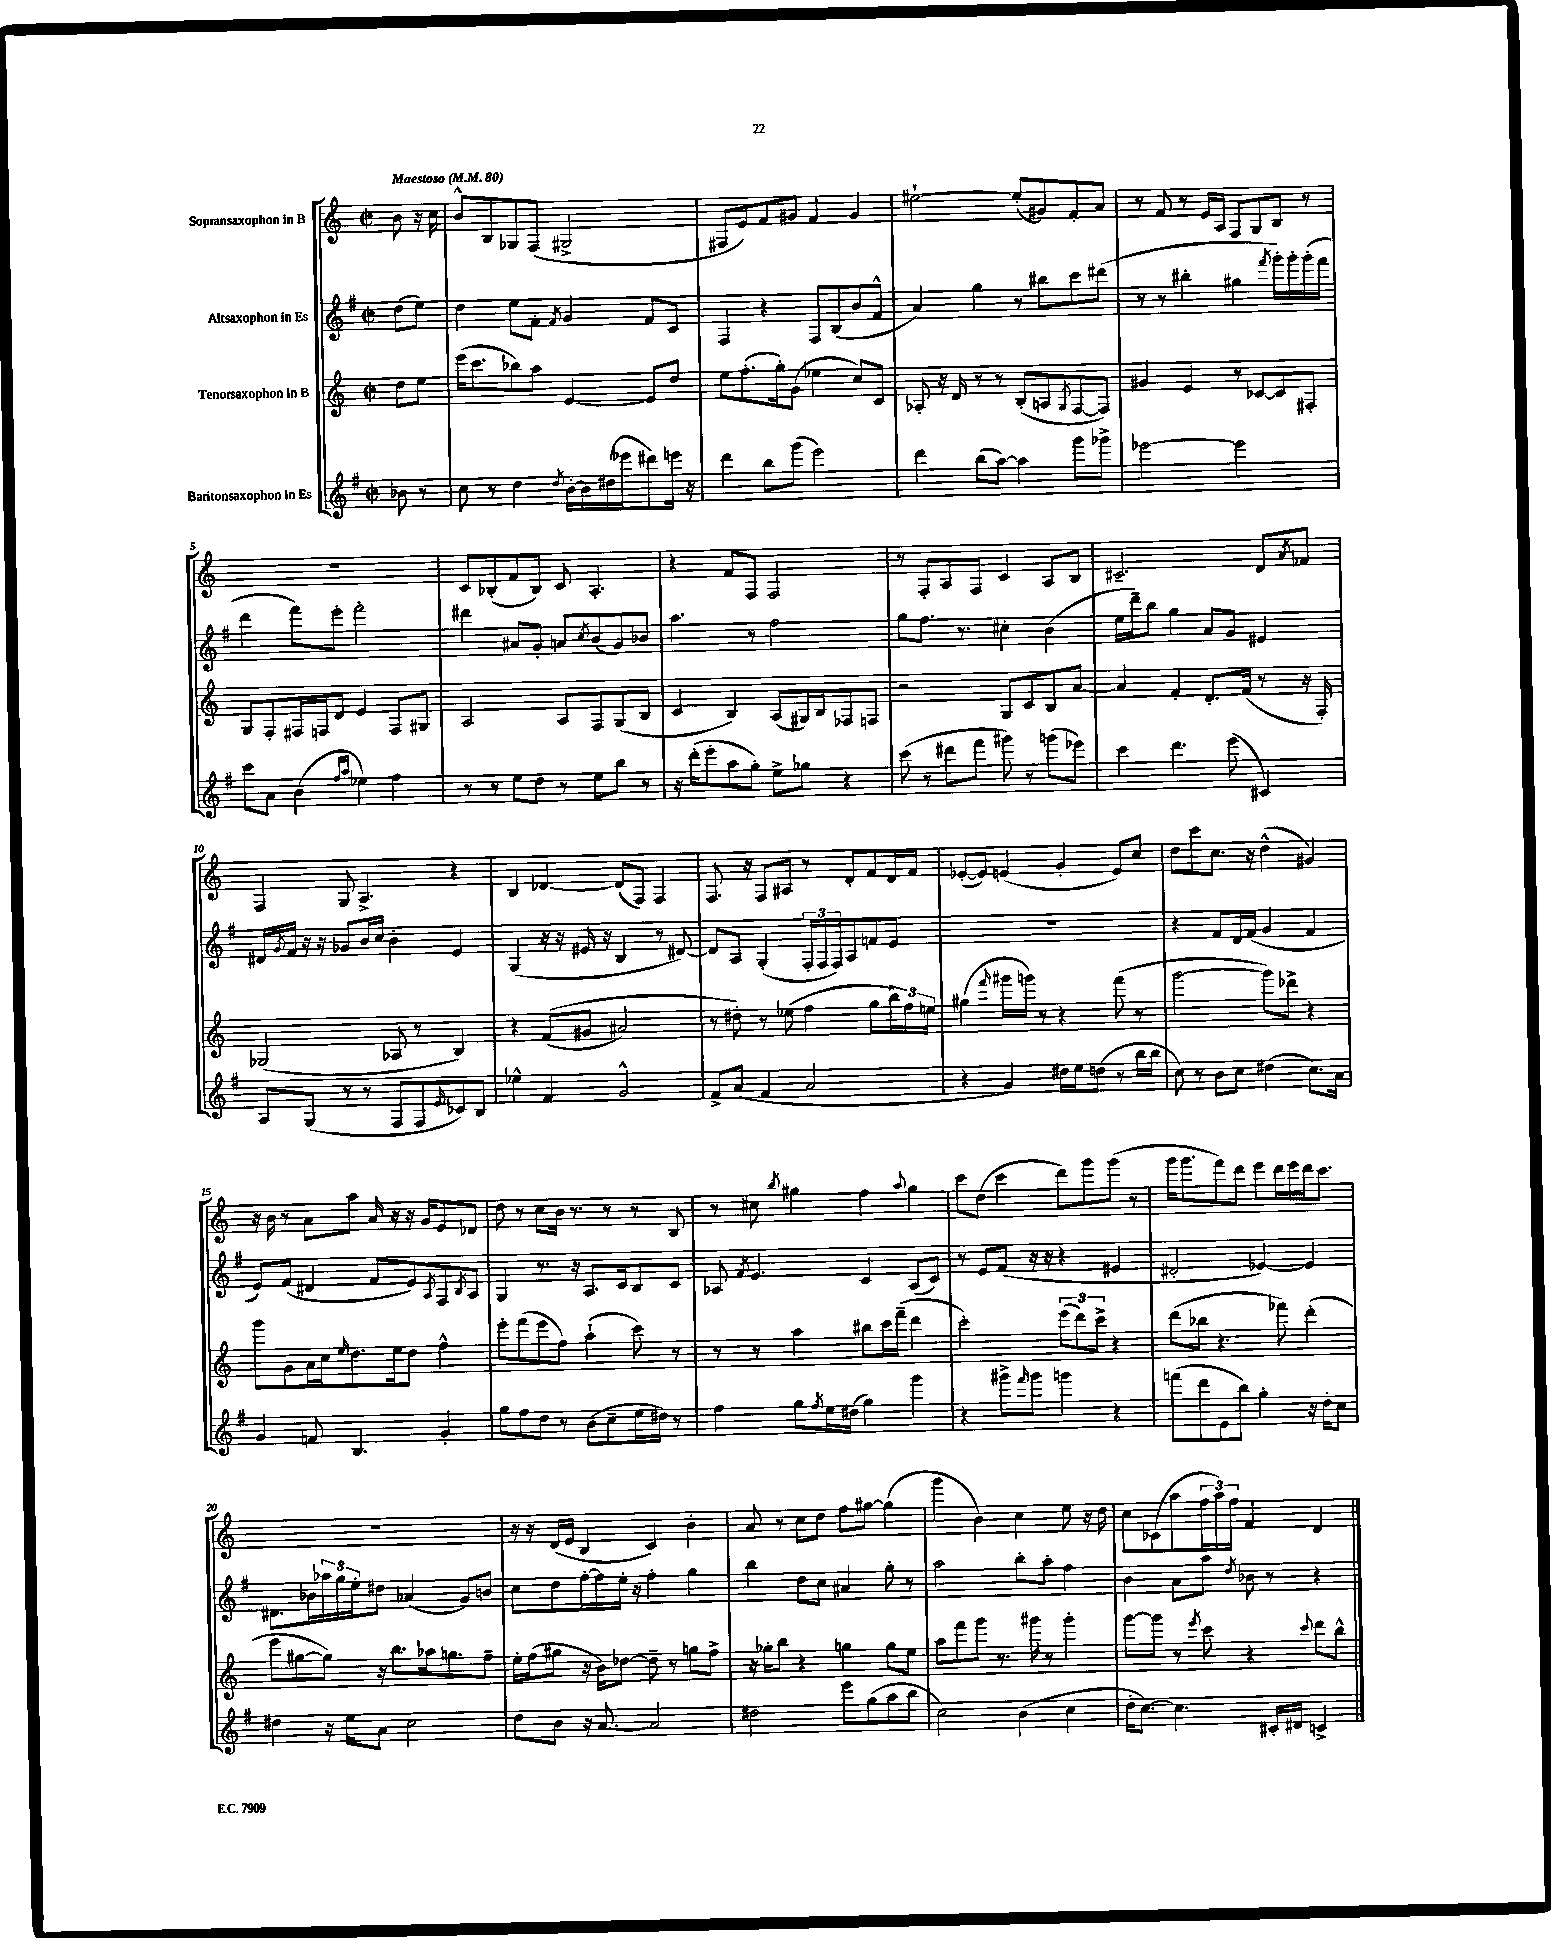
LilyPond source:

<<
\new StaffGroup <<
\new Staff = "s0" \with { instrumentName = "Sopransaxophon in B" } {
    \clef treble \key c \major \defaultTimeSignature \time 2/2 \partial 4 \tempo "Maestoso" 4 = 80
    b'8 r16 c''16 |
    b'8-^ b8 ges8 f8( gis2-> |
    fis8 e'8) f'8 gis'8 f'4 gis'4 |
    eis''2~-! eis''8-.( gis'8) f'8-. a'8 |
    r8 f'8 r8 e'16 a16 f8 g8 b8 r8 |
    R1 |
    c'8 bes8-.( f'8 bes8) c'8 a4.-. |
    r4 f'8 f8 f2 |
    r8 f8-. a8 f8 c'4 a8 b8 |
    cis'2.-- d'8 \acciaccatura { a'8 } fes'8 |
    f4 g8 a4.-> r4 |
    b4 des'4~ des'8( f8) f4 |
    f8. r16 f8 ais8 r8 d'8-. f'8 d'16 f'16 |
    ees'8~-.( ees'8) e'4( g'4-. e'8) c''8 |
    d''8 c'''8 c''8. r16 d''4-^( gis'4) |
    r16 b'16 r8 a'8 a''8 a'16 r16 r16 g'16 e'8 des'8 |
    d''8 r8 c''8 b'16 r8. r8 r8 b8 |
    r8 cis''8 \acciaccatura { b''8 } gis''4 f''4 \appoggiatura { a''8 } gis''4 |
    c'''8 d''8( c'''4 d'''8) g'''8 g'''8( r8 |
    g'''16 g'''8. f'''8) d'''8 e'''8 d'''16 e'''16 d'''16 c'''8. |
    R1 |
    r16 r16 d'16( e'16 b4 c'4) b'4-. |
    a'8 r8 c''8 d''8 f''8 gis''8~ gis''4( |
    g'''4 b'4) c''4 e''8 r16 d''16 |
    c''8 ces'8( a''8 \tuplet 3/2 { f''16 a''16) f''16 } f'4 d'4 \bar "|." |
}
\new Staff = "s1" \with { instrumentName = "Altsaxophon in Es" } {
    \clef treble \key g \major \defaultTimeSignature \time 2/2 \partial 4
    d''8( e''8) |
    d''4 e''8 fis'8-. \acciaccatura { fis'8 } g'4 fis'8 c'8 |
    fis4 r4 fis8 b8( b'8 fis'8-^ |
    a'4) g''4 r8 bis''8 c'''8 dis'''8( |
    r8 r8 bis''4-. gis''4 \acciaccatura { fis'''8 } g'''16-.) g'''16-. g'''16-.( fis'''16 |
    d'''4 fis'''8) e'''8-. fis'''2-. |
    dis'''4 ais'8 g'8-. a'8 \acciaccatura { c''8 } b'8( g'8) bes'8 |
    a''4. r8 fis''2 |
    g''8 fis''8. r8. cis''4-. b'4( |
    e''16 d'''16--) b''8 g''4 a'8 g'8 eis'4 |
    dis'16 \acciaccatura { g'8 } fis'16 r16 r16 ges'8 b'16 c''16 b'4-. e'4 |
    g4( r16 r16 eis'16 r16 b4 r8 dis'8~) |
    dis'8 a8 g4-.( \tuplet 3/2 { fis16-. fis16 fis16) } a8 f'8 e'8 |
    R1 |
    r4 fis'8 d'16 fis'16( g'4 fis'4 |
    e'8) fis'8( dis'4 fis'8 e'8) \acciaccatura { a8 } fis8 \acciaccatura { b8 } a8 |
    g4 r8. r16 a8. c'16 b8 c'8 |
    aes8 \acciaccatura { fis'8 } e'4. c'4 aes8( c'8) |
    r8 e'8 fis'8( r16 r16 r4 eis'4 |
    dis'2-. ees'4~) ees'4 |
    dis'8. bes'16 \tuplet 3/2 { aes''16 g''16 e''16-. } dis''8 aes'4( g'8) b'8 |
    c''8 d''8 fis''16~-. fis''16 e''16-. r16 fis''4-. g''4 |
    b''4 d''8 c''8 ais'4 g''8-. r8 |
    a''2 b''8-. a''8-. fis''4 |
    b'4 a'8 a''8 \acciaccatura { d''8 } bes'8 r8 r4 \bar "|." |
}
\new Staff = "s2" \with { instrumentName = "Tenorsaxophon in B" } {
    \clef treble \key c \major \defaultTimeSignature \time 2/2 \partial 4
    d''8 e''8 |
    e'''16( c'''8. bes''8) a''8 e'4~ e'8 d''8 |
    e''8 f''8.-.( g''16-.) g'8( ees''4 c''8) c'8 |
    aes8-. r16 d'16 r8 r8 b8-.( a8 \acciaccatura { g8 } f8~ f8) |
    gis'4 e'4 r8 ces'8~ ces'8 fis8-. |
    g8 f8-. fis16 f16 d'8 e'4 f8 gis8 |
    a2 a8 f8 g8( b8 |
    c'4 b4) a8( gis16) b16 fes8 f8 |
    r2 g8 c'8 b8 a'8~ |
    a'4 f'4-. d'8.-. f'16( r8 r16 f16-.) |
    ges2( aes8 r8 b4) |
    r4 f'8(\( gis'8 ais'2) |
    r8 dis''8-.\) r8 ees''8( f''4 g''8 \tuplet 3/2 { b''16) f''16 e''16 } |
    gis''4( \grace { f'''16 } gis'''16 g'''16) r8 r4 f'''8( r8 |
    g'''2~ g'''8) des'''8-> r4 |
    g'''8 g'8 a'16 c''16 \grace { e''16 } d''8. e''16 d''8 f''4-^ |
    e'''8-. f'''8( e'''8 f''8) a''4-!( c'''8) r8 |
    r8 r8 a''4 bis''8 c'''16 f'''16--( d'''4 |
    c'''2-.) \tuplet 3/2 { e'''8( d'''8) c'''8-> } r4 |
    d'''8( bes''8 r4. fes'''8) d'''4-.( |
    e'''8 gis''8~ gis''8) r16 b''8. aes''16 g''8. f''8-- |
    e''16-. f''16( gis''8 r16 b'16) des''8~ des''8-- r8 g''8 f''8-> |
    r16 ges''16-. b''8 r4 g''4 g''8 e''8 |
    a''8 f'''8 g'''8 r8. gis'''16 r8 gis'''4-. |
    g'''8~ g'''8 r8 \acciaccatura { e'''8 } c'''8 r4 \appoggiatura { c'''8 } d'''8 b''8-^ \bar "|." |
}
\new Staff = "s3" \with { instrumentName = "Baritonsaxophon in Es" } {
    \clef treble \key g \major \defaultTimeSignature \time 2/2 \partial 4
    bes'8 r8 |
    c''8 r8 d''4 \acciaccatura { d''8 } b'16~-. b'16 dis''16( ees'''16 dis'''8) e'''16 r16 |
    d'''4 b''8 g'''8( e'''2) |
    d'''4 b''8( a''8~) a''4 g'''8 ges'''8-> |
    ees'''2~ ees'''2 |
    c'''8 a'8 b'4( \grace { fis''16 a''16 } ees''4) fis''4 |
    r8 r8 e''8 d''8 r8 e''8 b''8 r8 |
    r16 d'''16-.( e'''8-. a''8 g''8-.) e''8-> ges''8 r4 |
    c'''8( r8 dis'''8 fis'''8 gis'''8) r8 g'''8( ees'''8) |
    c'''4 d'''4. e'''8( cis'4) |
    a8 g8( r8 r8 fis8 fis8 \grace { e'16 } ces'8) b8 |
    ees''4-^ fis'4 g'2-^ |
    fis'8-> a'8( fis'4 a'2 |
    r4 g'4) dis''16 e''16 d''8( r8 b''16 b''16 |
    c''8) r8 b'8 c''8 dis''4( c''8.) a'16 |
    g'4 f'8 b4. g'4-. |
    g''8 fis''8 d''8 r8 b'8( c''8-- e''16 dis''16) r8 |
    fis''4 g''8 \acciaccatura { fis''8 } e''16 dis''16( g''4) g'''4 |
    r4 gis'''8-> \grace { fis'''16 } gis'''8 g'''4 r4 |
    f'''8( d'''8 e'8 b''8) g''4-. r16 d''16-. c''8 |
    dis''4 r16 e''16 a'8 c''2 |
    d''8 b'8 r16 a'8.~ a'2 |
    dis''2 e'''8 g''8( a''8 b''8 |
    c''2) b'4( c''4 |
    d''16-. c''8.~) c''4. cis'16-. dis'16 c'4-> \bar "|." |
}
>>
>>
